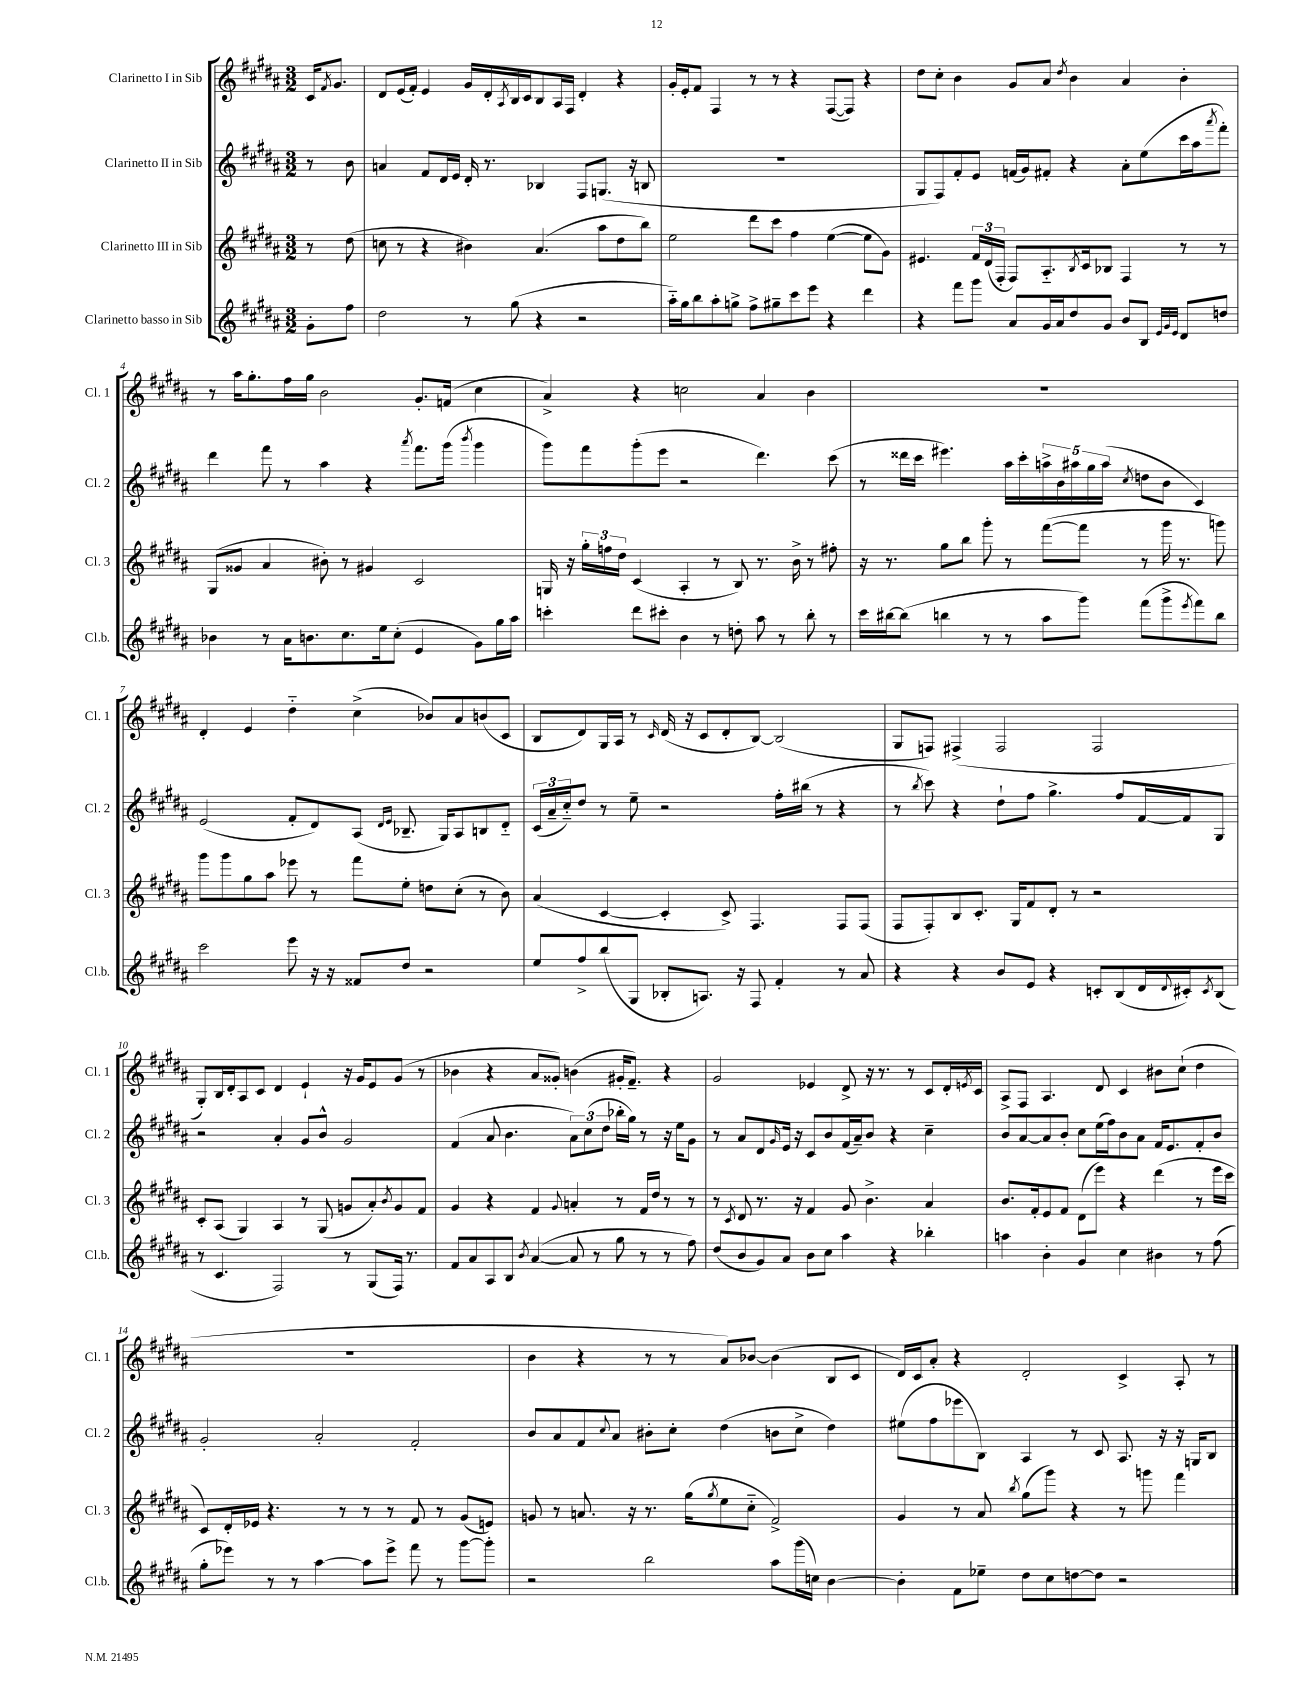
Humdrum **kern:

**kern	**kern	**kern	**kern
*staff4	*staff3	*staff2	*staff1
*clefG2	*clefG2	*clefG2	*clefG2
*k[f#c#g#d#a#]	*k[f#c#g#d#a#]	*k[f#c#g#d#a#]	*k[f#c#g#d#a#]
*M3/2	*M3/2	*M3/2	*M3/2
8g#'\L	8r	8r	16c#/LK
.	.	.	8qf#/
.	.	.	8.g#/J
8ff#\J	(8dd#\	8b\	.
=	=	=	=
2dd#\	8cc\	4a/	8d#/L
.	8r	.	(16e/L
.	.	.	16f#'/JJ)
.	4r	8f#/L	4e/
.	.	16d#/L	.
.	.	16e/JJ	.
8r	4b#\)	16d#'/	16g#/LL
.	.	8.r	16d#'/
.	.	.	8qA#/
(8gg#\	.	.	16B/
.	.	.	16c#/J
4r	(4.a#/	4B-/	8B/
.	.	.	16A#/L
.	.	.	16F#/JJ
2r	.	8F#/L	4d#'/
.	8aa#\L	(8.G/J	.
.	8dd#\	.	4r
.	.	16r	.
.	8bb\J)	8B/	.
=	=	=	=
16aa#'~\LL)	2ee\	1.r	16g#'/LL
16gg#\J	.	.	16e'/J
8bb\	.	.	8f#/J
8aa#'\	.	.	4F#/
8gg^\J	.	.	.
8ff#^\L	8ddd#\L	.	8r
8gg#~\	8ccc#\J	.	8r
8ccc#\	4ff#\	.	4r
8eee\J	.	.	.
4r	([4ee\	.	([8F#/L
.	.	.	8F#/]J)
4ddd#\	8ee\]L	.	4r
.	8g#\J)	.	.
=	=	=	=
4r	4.e#/	8G#/L	8dd#\L
.	.	8F#/)	8cc#'\J
8fff#\L	.	8f#'/	4b\
8ggg#\J	24f#/LL	8e/J	.
.	(24d#/	.	.
.	24F#'/JJ	.	.
8a#/L	8F#/L)	(16f/LL	8g#/L
.	.	16g#/J)	.
16g#/L	8.A#'~/	8f#'/J	8a#/J
16a#/J	.	.	.
.	.	.	8qdd#/
8dd#/	.	4r	4b\
.	8qB/	.	.
.	16c#/k	.	.
8g#/J	8B-/J	.	.
8b/L	4F#/	8a#'\L	4a#/
8B/J	.	(8ee\	.
32qqe/LLL	.	.	.
32qqg#/	.	.	.
32qqe/JJJ	.	.	.
8d#/L	8r	16ccc#\L	4b'\
.	.	16aa#\J	.
.	.	8qaaa#/	.
8dd/J	8r	8fff#'\J)	.
=	=	=	=
4b-\	(8G#/L	4ddd#\	8r
.	8g##/J	.	16aa#\LK
.	.	.	8.gg#'\
8r	4a#/	8fff#\	.
16a#\LK	.	8r	16ff#\L
8.b\	.	.	16gg#\JJ
.	8b#'\)	4aa#\	2b\
8.cc#\	8r	.	.
.	4g#/	4r	.
16ee\k	.	.	.
(8cc#'\J	.	.	.
.	.	8qaaa#/	.
4e/	2c#/	8.fff#\L	8.g#'/L
.	.	(16ggg#\Jk	(16f/Jk
.	.	8qbbb/	.
8g#\L)	.	4ggg#\	4cc#\
16gg#\L	.	.	.
16aa#\JJ	.	.	.
=	=	=	=
4ccc'\	16G/	8ggg#\L)	4a#^/)
.	16r	.	.
.	24gg#'\LL	8fff#\	.
.	24ff\	.	.
.	24dd#\JJ	.	.
8ddd#\L	(4c#/	(8ggg#'\	4r
8ccc#'\J	.	8eee\J	.
4b\	4A#'/	2r	2cc\
8r	8r	.	.
8dd'\	8B/)	.	.
8aa#\	8.r	4.ddd#\)	4a#/
8r	.	.	.
.	16b^\	.	.
8bb'\	8r	.	4b\
8r	8ff#'\	(8ccc#\	.
=	=	=	=
16ccc#\LL	16r	8r	1.r
[16bb#\J	8.r	.	.
(8bb#\]J	.	16ddd##\LL	.
.	.	16ccc#\JJ	.
4bb\	8gg#\L	4.eee#\)	.
.	8bb\J	.	.
8r	8ggg#'\	.	.
8r	8r	16aa#\LL	.
.	.	16ccc#'\	.
8aa#\L	([8fff#\L	20aa^\	.
.	.	20b\	.
.	.	20aa#\	.
8ggg#\J)	8fff#\]J	.	.
.	.	20gg#\	.
.	.	(20aa#\JJ	.
.	.	8qcc#/	.
(8fff#\L	8r	8dd\L	.
8ggg#^\	16ggg#\	8b\J	.
.	8.r	.	.
8qeee/	.	.	.
8fff#\)	.	4c#/)	.
8bb\J	8ggg\)	.	.
=	=	=	=
2ccc#\	8ggg#\L	(2e/	4d#'/
.	8ggg#\	.	.
.	8gg#\	.	4e/
.	8aa#\J	.	.
8eee\	8eee-\	8f#'/L	4dd#'~\
16r	8r	8d#/)	.
16r	.	.	.
8f##/L	8fff#\L	(8A#/J	(4cc#^\
.	.	16qqd#/LL	.
.	.	16qqe/JJ	.
8dd#/J	8ee'\J	8.B-~/	.
2r	8dd\L	.	8b-/L)
.	.	16G#/LK)	.
.	(8cc#'\J	8A#/	8a#/
.	8r	8B/	(8b/
.	8b\)	8d#'~/J	8c#/J
=	=	=	=
8ee/L	(4a#/	(24c#/LL	8B/L
.	.	24a#~/	.
.	.	24cc#'~/J)	.
8ff#^/	.	8dd#/J	8d#/)
(8bb/	[4c#/	8r	16G#/L
.	.	.	16A#/JJ
8G#/J	.	8ee~\	8r
.	.	.	16qqc#/
8B-'/L	4c#'/]	2r	(16d#/
.	.	.	16r
8.A/J)	.	.	8c#/L
.	8c#^/)	.	8d#'/
16r	.	.	.
8F#/	4.F#/	.	[8B/J)
4f#'/	.	16ff#'\LL	(2B/]
.	.	(16bb#\JJ	.
.	.	8r	.
8r	8F#/L	4r	.
8a#/	(8F#/J	.	.
=	=	=	=
4r	8F#/L	8r	8G#/L
.	.	8qbb/	.
.	8F#'/)	8ccc#\)	8F/J)
4r	8B/	4r	(4F#^/
.	8.c#'/J	.	.
8b/L	.	8dd#`\L	2F#/
.	16G#/LK	.	.
8e/J	8f#/	8ff#\J	.
4r	8d#'/J	4.gg#^\	.
.	8r	.	.
8c'/L	2r	.	2F#/
(8B/	.	8ff#/L	.
16d#/L	.	[16f#/L	.
8qqd#/	.	.	.
16c#'/J)	.	16f#/]J	.
8qc#/	.	.	.
(8B/J	.	8G#/J	.
=	=	=	=
8r	8c#'/L	2r	8G#'/L)
4.c#/	(8A#/J	.	16B/L
.	.	.	16d#'/J
.	4G#/)	.	8A#/
.	.	.	8c#/J
2F#/)	4A#/	4a#'/	4d#/
.	8r	8g#/L	4e`/
.	(8G#/	8b^^/J	.
8r	8g/L	2g#/	16r
.	.	.	16g#/LK
(8G#/L	8a#'/)	.	8e/
.	8qb/	.	.
16F#/Jk)	8g/	.	(8g#/J
8.r	.	.	.
.	8f#/J	.	8r
=	=	=	=
8f#/L	4g#/	(4f#/	4b-\
8a#/	.	.	.
8A#/	4r	8a#/	4r
8B/J	.	4.b\	.
8qb/	.	.	.
([4a#/	4f#/	.	8a#/L
.	.	.	8g##'/J)
.	8qqg#/	.	.
8a#/]	4a'/	12a#\L)	(4b\
.	.	(12cc#\	.
8r	.	.	.
.	.	12dd#\J	.
8gg#\	8r	16bb-'\LL	16g#'/LK
.	.	16gg#\JJ)	8.f#~/J)
8r	16f#/LL	8r	.
.	16dd#/JJ	.	.
8r	8r	16r	4r
.	.	16ee\LK	.
8ff#\)	8r	8g#\J	.
=	=	=	=
(8dd#/L	8r	8r	2g#/
.	8qc#/	.	.
8b/	8d#/	8a#/L	.
8g#/)	8.r	8d#/	.
.	.	16qqg#/	.
8a#/J	.	16e/Jk	.
.	16r	16r	.
8b\L	4f#/	8c#/L	4e-/
8cc#\J	.	8b/	.
4aa#\	8g#/	(16f#/L	8d#^/
.	.	16a#~/J)	.
.	4.b^\	8b/J	16r
.	.	.	8.r
4r	.	4r	.
.	.	.	8r
4bb-'\	4a#/	4cc#~\	8c#/L
.	.	.	16d#'/L
.	.	.	8qe/
.	.	.	16c#/JJ
=	=	=	=
4aa\	8.b/L	8b/L	8A#^/L
.	.	[8a#/	8F#/J
.	16f#'/k	.	.
4b'\	8e/	8a#/]	4.A#/
.	8f#/J	8b'/J	.
4g#/	(8d#\L	8cc#\L	.
.	8eee\J)	(16ee\L	8d#/
.	.	16ff#\J)	.
4cc#\	4r	8b\	4c#/
.	.	8a#\J	.
4b#\	(4ddd#\	16f#/LK	8b#\L
.	.	8.e/	.
.	.	.	(8cc#`\J
8r	8r	8f#'/	4dd#\
(8ff#\	16eee\LL	8b/J	.
.	16ccc#\JJ	.	.
=	=	=	=
8gg#'\L	8c#/L)	2g#'/	1.r
8eee-\J)	16d#'/L	.	.
.	16e-/JJ	.	.
8r	4.r	.	.
8r	.	.	.
[4aa#\	.	2a#'/	.
.	8r	.	.
8aa#\]L	8r	.	.
8eee-^\J	8r	.	.
8fff#\	8f#/	2f#'/	.
8r	8r	.	.
[8ggg#\L	(8g#/L	.	.
8ggg#'\]J	8e/J)	.	.
=	=	=	=
2r	8g/	8b/L	4b\
.	8r	8a#/	.
.	8.a/	8f#/	4r
.	.	8qqcc#/	.
.	.	8a#/J	.
.	16r	.	.
2bb\	8.r	8b#'\L	8r
.	.	8cc#'\J	8r
.	(16gg#\LK	.	.
.	8qgg#/	.	.
.	8ee\	(4dd#\	8a#/L)
.	8cc#'~\J	.	[8b-/J
8aa#\L	2f#^/)	8b\L	(4b-\]
(16ggg#\L	.	8cc#^\J	.
16cc\JJ)	.	.	.
[4b\	.	4dd#\)	8B/L
.	.	.	8c#/J
=	=	=	=
4b'\]	4g#/	(8ee#\L	16d#/LL)
.	.	.	16c#/J
.	.	8ff#\	8a#'/J
8f#\L	8r	8eee-\	4r
8ee-~\J	8a#/	8B\J)	.
.	8qbb/	.	.
8dd#\L	(8gg#\L	4A#/	2d#'/
8cc#\	8ggg#\J)	.	.
[8dd\	4r	8r	.
8dd\]J	.	8c#/	.
2r	8r	8.A#/	4c#^/
.	8ggg\	.	.
.	.	16r	.
.	4fff#\	16r	8A#'/
.	.	16G/LK	.
.	.	8B/J	8r
==	==	==	==
*-	*-	*-	*-
